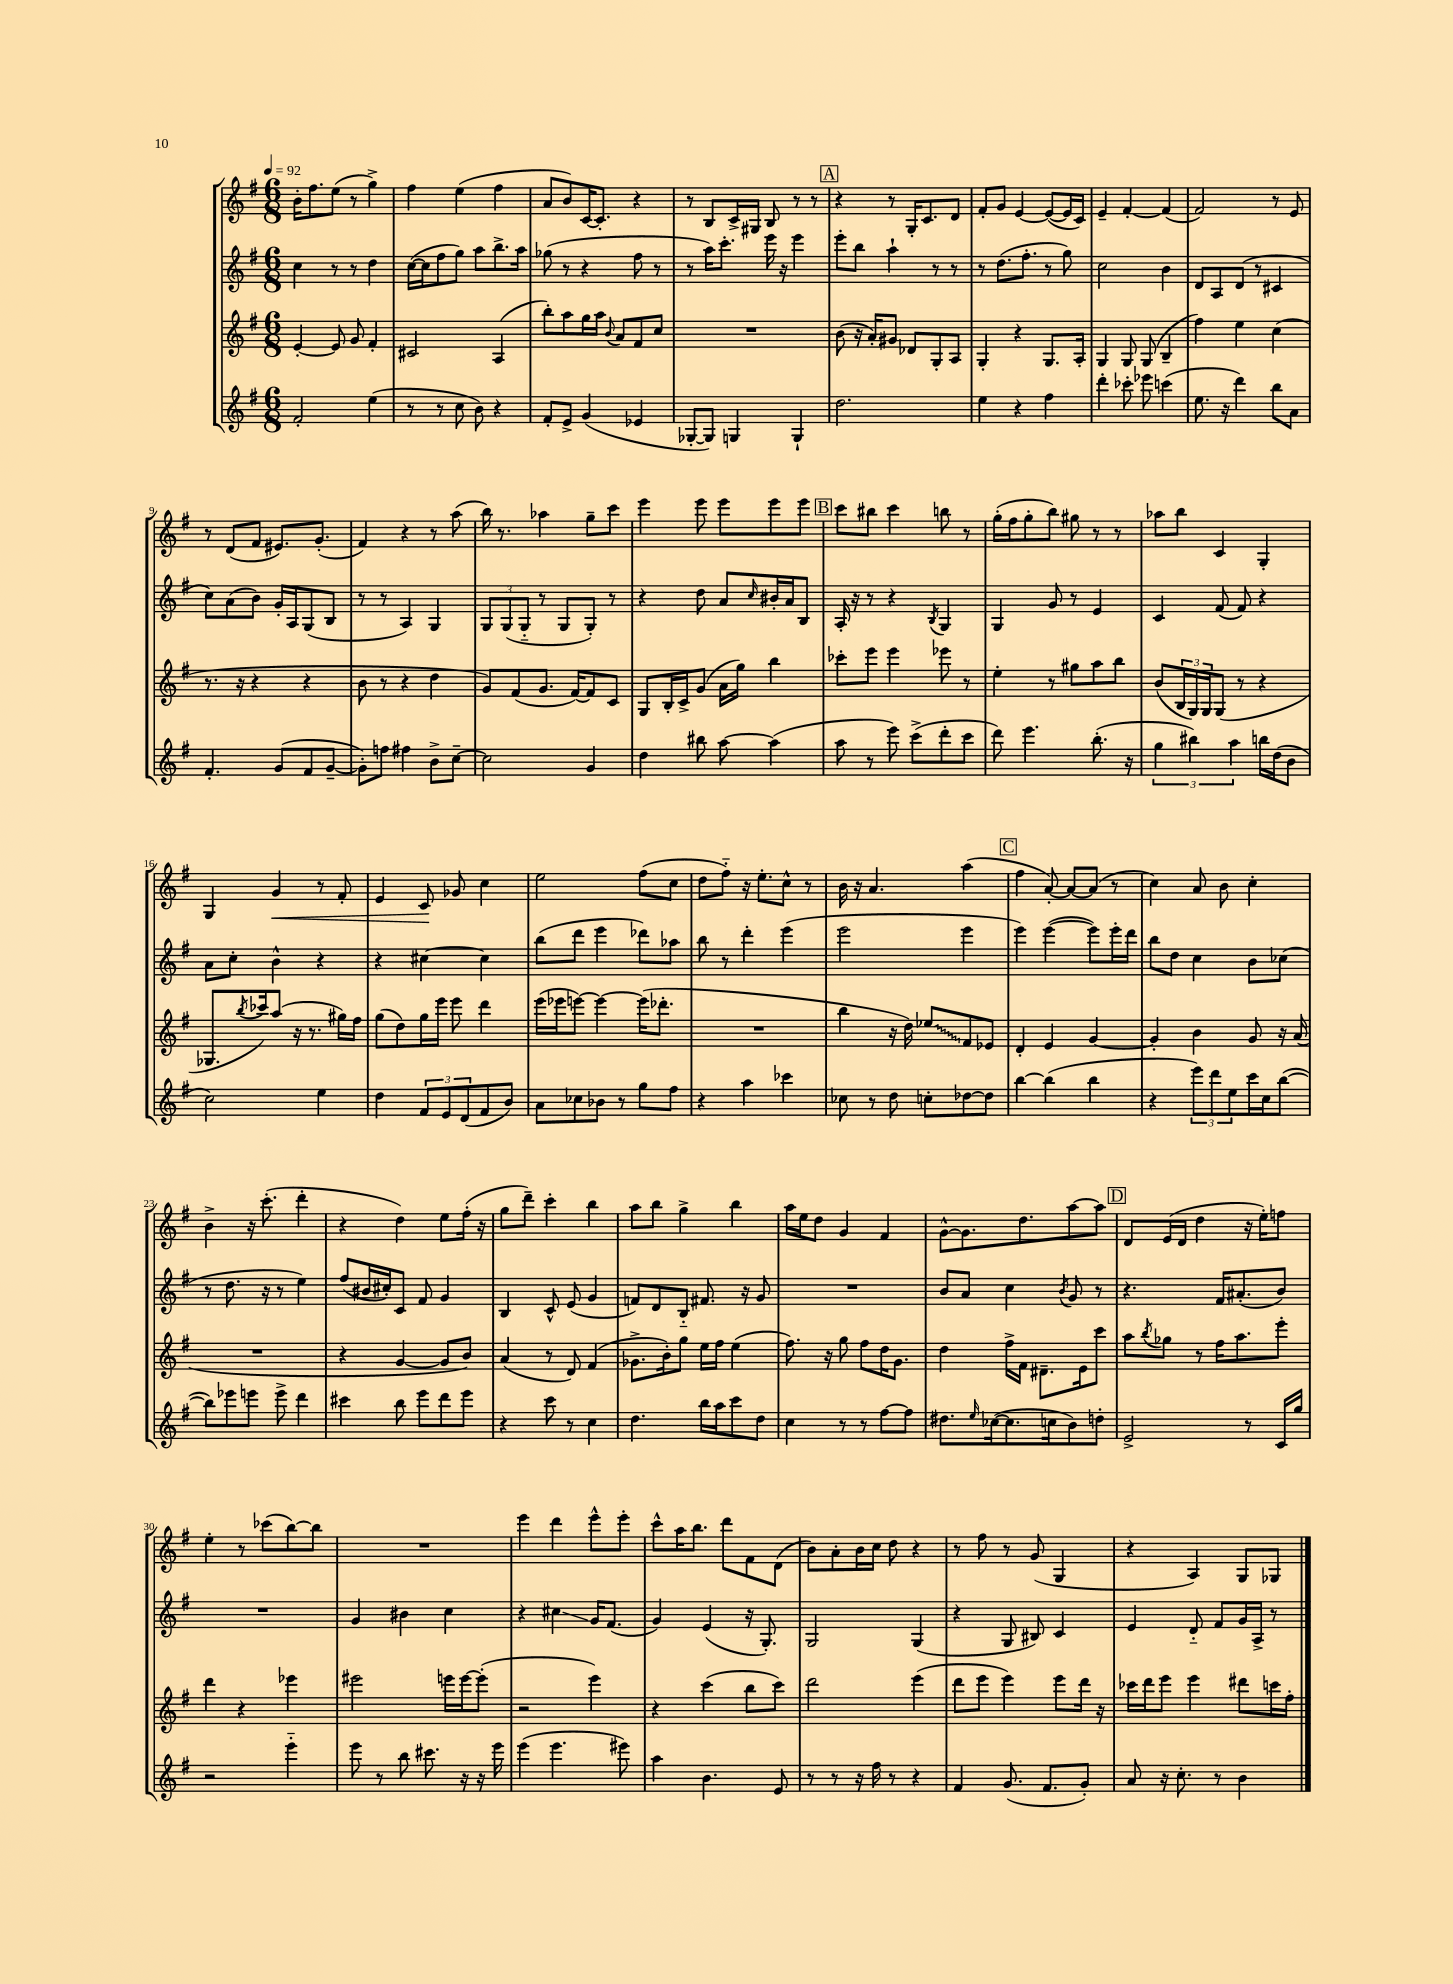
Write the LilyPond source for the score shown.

<<
\new StaffGroup <<
\new Staff = "s0" {
    \clef treble \key g \major \numericTimeSignature \time 6/8 \tempo 4 = 92
    b'16-. fis''8. e''8( r8 g''4->) |
    fis''4 e''4( fis''4 |
    a'8 b'8) c'16~ c'8.-. r4 |
    r8 b8 c'16-> gis16 b8 r8 r8 |
    \mark \markup { \box "A" } r4 r8 g16-. c'8. d'8 |
    fis'8-. g'8 e'4~ e'8~( e'16 c'16) |
    e'4-- fis'4~-. fis'4( |
    fis'2) r8 e'8 |
    r8 d'8( fis'8 eis'8.) g'8.-.( |
    fis'4) r4 r8 a''8( |
    b''16) r8. aes''4 g''8-- c'''8 |
    e'''4 e'''8 e'''8 e'''8 e'''8 |
    \mark \markup { \box "B" } c'''8 bis''8 c'''4 b''8 r8 |
    g''16-.( fis''16 g''8-. b''8) gis''8 r8 r8 |
    aes''8 b''8 c'4 g4-. |
    g4 g'4\< r8 fis'8-. |
    e'4 c'8\! ges'8 c''4 |
    e''2 fis''8( c''8 |
    d''8 fis''8-_) r16 e''8.-. c''8-^ r8 |
    b'16 r16 a'4. a''4( |
    \mark \markup { \box "C" } fis''4 a'8~-.) a'8~ a'8( r8 |
    c''4) a'8 b'8 c''4-. |
    b'4-> r16 c'''8.-.( d'''4-. |
    r4 d''4) e''8 fis''16-.( r16 |
    g''8 d'''8--) c'''4-. b''4 |
    a''8 b''8 g''4-> b''4 |
    a''16 e''16 d''8 g'4 fis'4 |
    g'8~-^ g'8. d''8. a''8~ a''8 |
    \mark \markup { \box "D" } d'8 e'16( d'16 d''4 r16 e''16-.) f''8 |
    e''4-. r8 ces'''8( b''8~) b''8 |
    R2. |
    e'''4 d'''4 e'''8-^ e'''8-. |
    c'''8-^ a''16 b''8. d'''8 fis'8 d'8( |
    b'8) a'8-. b'16 c''16 d''8 r4 |
    r8 fis''8 r8 g'8( g4 |
    r4 a4) g8 ges8 \bar "|." |
}
\new Staff = "s1" {
    \clef treble \key g \major \numericTimeSignature \time 6/8
    c''4 r8 r8 d''4 |
    c''16~( c''16 fis''8 g''8) a''8 b''8.-> a''16 |
    ges''8( r8 r4 fis''8 r8 |
    r8 a''16) c'''8.-. e'''16 r16 e'''4 |
    \mark \markup { \box "A" } e'''8-. b''8 a''4-! r8 r8 |
    r8 d''8.( fis''8.-. r8 g''8) |
    c''2 b'4 |
    d'8 a8 d'8( r8 cis'4 |
    c''8) a'8( b'8) g'16-. a16 g8( b8 |
    r8 r8 a4) g4 |
    \tuplet 3/2 { g8 g8( g8-_ } r8 g8 g8-.) r8 |
    r4 d''8 a'8 \grace { c''16 } bis'16-. a'16 b8 |
    \mark \markup { \box "B" } a16-. r16 r8 r4 \acciaccatura { b8 } g4 |
    g4 g'8 r8 e'4 |
    c'4 fis'8( fis'8) r4 |
    a'8 c''8-. b'4-^ r4 |
    r4 cis''4~ cis''4 |
    b''8( d'''8 e'''4 des'''8) aes''8 |
    b''8 r8 d'''4-. e'''4( |
    e'''2 e'''4 |
    \mark \markup { \box "C" } e'''4) e'''4~( e'''8) e'''16-. d'''16 |
    b''8 d''8 c''4 b'8 ces''8( |
    r8 d''8. r16 r8 e''4) |
    fis''8( bis'16 cis''16-.) c'8 fis'8 g'4 |
    b4 c'8-^ e'8( g'4 |
    f'8) d'8 b8-_ fis'8. r16 g'8 |
    R2. |
    b'8 a'8 c''4 \acciaccatura { b'8 } g'8 r8 |
    \mark \markup { \box "D" } r4. fis'16 ais'8.-.( b'8) |
    R2. |
    g'4 bis'4 c''4 |
    r4 cis''4\glissando g'16 fis'8.( |
    g'4) e'4( r16 g8.-.) |
    g2 g4( |
    r4 g8 bis8) c'4 |
    e'4 d'8-_ fis'8 g'16 a16-> r8 \bar "|." |
}
\new Staff = "s2" {
    \clef treble \key g \major \numericTimeSignature \time 6/8
    e'4~-. e'8 g'8 fis'4-. |
    cis'2 a4( |
    b''8-.) a''8 g''16 a''16 \appoggiatura { b'8 } a'8 fis'8 c''8 |
    R2. |
    \mark \markup { \box "A" } b'8( r16 a'16-.) gis'8 des'8 g8-. a8 |
    g4-. r4 g8. a16-. |
    g4 g8 g8( b4-- |
    fis''4) e''4 c''4( |
    r8. r16 r4 r4 |
    b'8 r8 r4 d''4 |
    g'8) fis'8( g'8. fis'16~) fis'8 c'8 |
    g8 b16-. c'16-> g'8( a'16 g''16) b''4 |
    \mark \markup { \box "B" } ces'''8-. e'''8 e'''4 ees'''8 r8 |
    e''4-. r8 gis''8 a''8 b''8 |
    b'8( \tuplet 3/2 { b16 g16) g16 } g8( r8 r4 |
    ges8. \acciaccatura { b''8 } ces'''16) a''8( r16 r8. gis''16) fis''16 |
    g''8( d''8) g''16 e'''16 e'''8 d'''4 |
    e'''16( ees'''16 e'''8~) e'''4~ e'''16( des'''8.-. |
    R2. |
    b''4 r16 d''16) \once \override Glissando.style = #'zigzag ees''8\glissando fis'8 ees'8 |
    \mark \markup { \box "C" } d'4-. e'4 g'4~ |
    g'4-. b'4 g'8 r16 a'16( |
    R2. |
    r4 g'4~ g'8 b'8) |
    a'4( r8 d'8) fis'4( |
    ges'8.-> b'16-.) g''8 e''16 fis''16 e''4( |
    fis''8.) r16 g''8 fis''8 d''16 g'8. |
    d''4 fis''16-> fis'16 dis'8.-- e'16 c'''8 |
    \mark \markup { \box "D" } a''8 \acciaccatura { b''8 } ges''8 r8 fis''16 a''8. e'''8-. |
    d'''4 r4 ees'''4 |
    eis'''2 e'''16 e'''16~ e'''8-.( |
    r2 e'''4) |
    r4 c'''4( b''8 c'''8) |
    d'''2 e'''4( |
    d'''8 e'''8 e'''4) e'''8 d'''16 r16 |
    ces'''16 d'''16 e'''8 e'''4 dis'''8 c'''16 fis''16-. \bar "|." |
}
\new Staff = "s3" {
    \clef treble \key g \major \numericTimeSignature \time 6/8
    fis'2-. e''4( |
    r8 r8 c''8 b'8) r4 |
    fis'8-. e'8-> g'4( ees'4 |
    ges8~-. ges8) g4 g4-! |
    \mark \markup { \box "A" } d''2. |
    e''4 r4 fis''4 |
    d'''4-. ces'''8-. ees'''8 c'''4( |
    e''8. r16 d'''4) b''8 a'8 |
    fis'4.-. g'8( fis'8 g'8~-- |
    g'8-.) f''8 fis''4 b'8-> c''8~-- |
    c''2 g'4 |
    d''4 bis''8 a''8~ a''4( |
    \mark \markup { \box "B" } a''8 r8 e'''8) c'''8->( d'''8-. c'''8 |
    d'''8) e'''4. b''8.-.( r16 |
    \tuplet 3/2 { g''4 bis''4) a''4 } b''16 d''16( b'8 |
    c''2) e''4 |
    d''4 \tuplet 3/2 { fis'8 e'8 d'8( } fis'8 b'8) |
    a'8 ces''8 bes'8 r8 g''8 fis''8 |
    r4 a''4 ces'''4 |
    ces''8 r8 d''8 c''8-. des''8~ des''8 |
    \mark \markup { \box "C" } b''4~ b''4( b''4 |
    r4 \tuplet 3/2 { e'''8) d'''8 e''8 } c'''16 c''16 b''8~( |
    b''8) ees'''8 e'''8 e'''8-> d'''4 |
    cis'''4 b''8 e'''8 d'''8 e'''8 |
    r4 c'''8 r8 c''4 |
    d''4. b''16 a''16 c'''8 d''8 |
    c''4 r8 r8 fis''8~ fis''8 |
    dis''8. \grace { e''16 } ces''16~( ces''8. c''16 b'8) d''8-. |
    \mark \markup { \box "D" } e'2-> r8 c'16 g''16 |
    r2 e'''4-_ |
    e'''8 r8 b''8 cis'''8. r16 r16 e'''16 |
    e'''4( e'''4. eis'''8) |
    a''4 b'4. e'8 |
    r8 r8 r16 fis''16 r8 r4 |
    fis'4 g'8.( fis'8. g'8-.) |
    a'8 r16 c''8.-. r8 b'4 \bar "|." |
}
>>
>>
